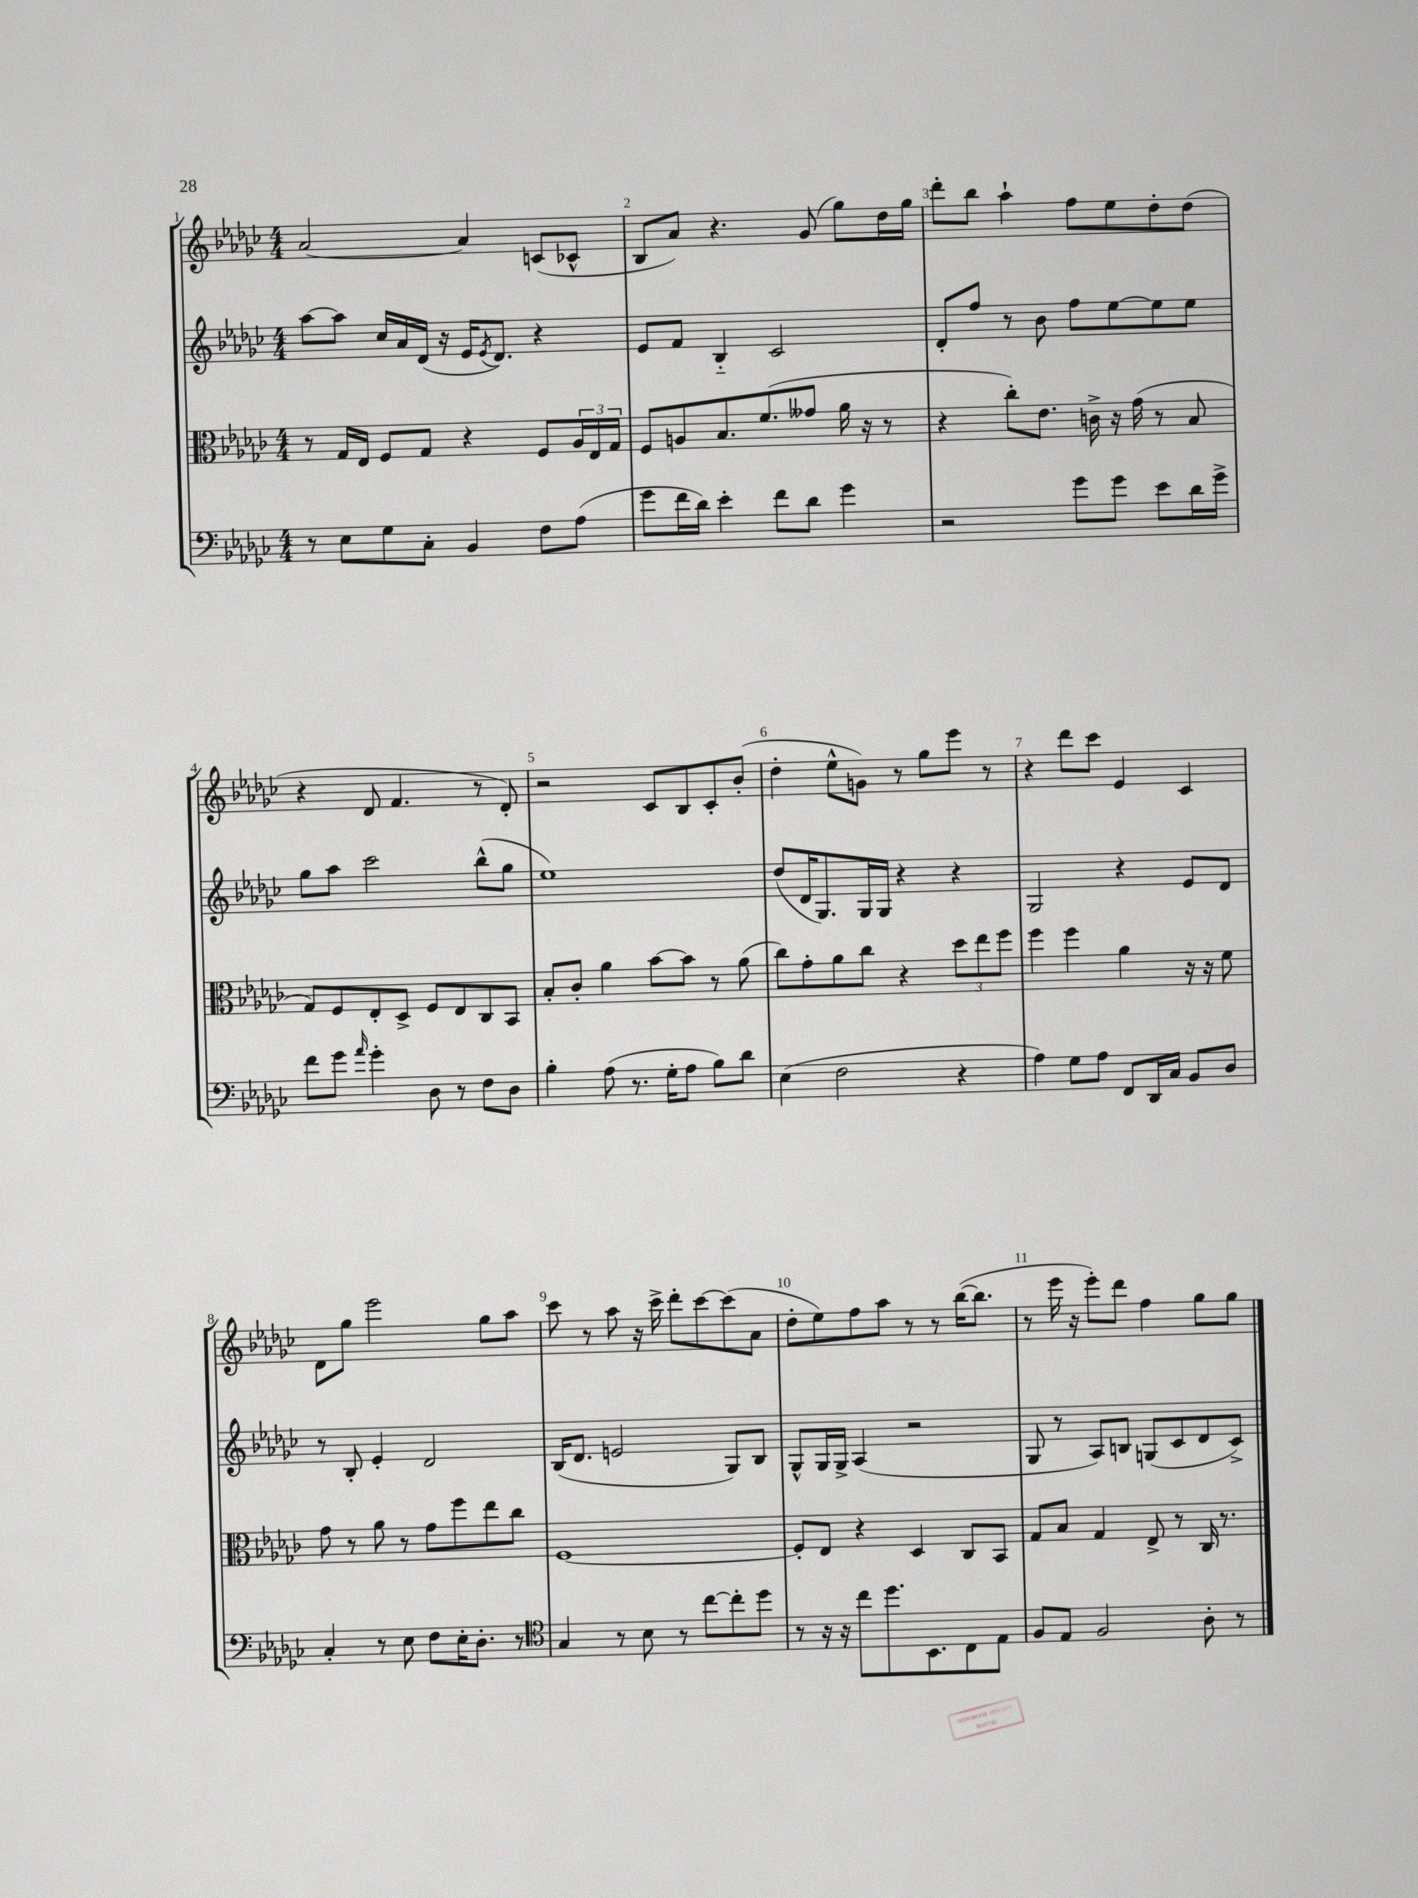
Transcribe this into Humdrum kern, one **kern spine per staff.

**kern	**kern	**kern	**kern
*staff4	*staff3	*staff2	*staff1
*clefF4	*clefC3	*clefG2	*clefG2
*k[b-e-a-d-g-c-]	*k[b-e-a-d-g-c-]	*k[b-e-a-d-g-c-]	*k[b-e-a-d-g-c-]
*M4/4	*M4/4	*M4/4	*M4/4
8r	8r	[8aa-\L	[2a-/
8E-\L	16G-/LL	8aa-\]J	.
.	16E-/JJ	.	.
8G-\	8F/L	16cc-/LL	.
.	.	16a-/	.
8C-'\J	8G-/J	(16d-/JJ	.
.	.	16r	.
4BB-/	4r	16e-/LK	4a-/]
.	.	8qe-/	.
.	.	8.d-/J)	.
8F\L	8F/L	4r	(8c/L
(8A-\J	24A-/L	.	8c-^^/J
.	24E-/	.	.
.	24G-/JJ	.	.
=	=	=	=
8g-\L	8F/L	8e-/L	8B-/L
16f\L	8A/	8f/J	8a-/J)
16d-\JJ)	.	.	.
4e-'\	8.B-/	4B-'~/	4.r
.	(8.f/	.	.
8f\L	.	2c-/	.
8d-\J	8g--/J	.	(8g-/
4g-\	16a-\	.	8gg-\L)
.	16r	.	.
.	8r	.	16dd-\L
.	.	.	16gg-\JJ
=	=	=	=
2r	4r	8d-'/L	8ddd-'\L
.	.	8ff/J	8bb-\J
.	8cc-'\L)	8r	4aa-`\
.	8.e-\J	8b-\	.
8g-\L	.	8ff\L	8ff\L
.	16c^\	.	.
8g-\J	16r	[8ee-\	8ee-\
.	(16g-\	.	.
8e-\L	8r	8ee-\]	8dd-'\
16d-\L	8B-/	8ee-\J	(8dd-\J
16g-^\JJ	.	.	.
=	=	=	=
8f\L	8G-/L)	8gg-\L	4r
8g-\J	8F/	8aa-\J	.
16qqa-/	.	.	.
4g-'\	8E-'/	2ccc-\	8d-/
.	8D-^/J	.	4.f/
8D-\	8F/L	.	.
8r	8E-/	.	.
8F\L	8C-/	(8bb-^^\L	8r
8D-\J	8BB-/J	8gg-\J	8d-'/)
=	=	=	=
4B-'\	8B-'/L	1ee-)	2r
.	8c-'/J	.	.
(8A-\	4a-\	.	.
8.r	.	.	.
.	[8b-\L	.	8c-/L
16G-'\LK	.	.	.
8A-\J	8b-\]J	.	8B-/
8B-\L)	8r	.	8c-'/
8d-\J	(8a-\	.	(8b-'/J
=	=	=	=
(4E-\	8cc-\L)	(8dd-/L	4dd-'\
.	8g-'\	16d-/K	.
.	.	8.G-/)	.
2F\	8a-\	.	8ee-^^\L
.	8cc-\J	16G-/L	8g\J)
.	.	16G-/JJ	.
.	4r	4r	8r
.	.	.	8gg-\L
4r	12dd-\L	4r	8eee-\J
.	12ee-\	.	.
.	.	.	8r
.	12ff\J	.	.
=	=	=	=
4A-\)	4ff\	2G-/	4r
8G-\L	4ff\	.	8ddd-\L
8A-\J	.	.	8ccc-\J
8FF/L	4a-\	4r	4e-/
16DD-/L	.	.	.
16C-/JJ	.	.	.
8BB-/L	16r	8e-/L	4c-/
.	16r	.	.
8D-/J	8f\	8d-/J	.
=	=	=	=
4C-'/	8g-\	8r	8d-\L
.	8r	8B-'/	8gg-\J
8r	8a-\	4e-'/	2eee-\
8E-\	8r	.	.
8F\L	8g-\L	2d-/	.
16E-'\K	8ff\	.	.
8.D-'\J	.	.	.
.	8ee-\	.	8gg-\L
8r	8cc-\J	.	8aa-\J
=	=	=	=
*clefC4	*	*	*
4G-/	[1F	(16B-/LK	8ccc-\
.	.	8.d-/J	.
.	.	.	8r
8r	.	2e/	8aa-\
8B-\	.	.	16r
.	.	.	16ccc-^\
8r	.	.	8ddd-'\L
[8cc-\L	.	.	[8ccc-\
8cc-'\]	.	8G-/L)	(8ccc-\]
8dd-\J	.	8B-/J	8a-\J
=	=	=	=
8r	8F'/]L	8G-^^/L	8dd-'\L
16r	8E-/J	16G-/L	8ee-\)
16r	.	16G-^/JJ	.
8cc-\L	4r	(4A-/	8ff\
8.dd-\	.	.	8aa-\J
.	4D-/	2r	8r
8.BB-\	.	.	.
.	.	.	8r
8C-\	8C-/L	.	([16bb-\LK
.	.	.	8.bb-\]J
8E-\J	8BB-/J	.	.
=	=	=	=
8F/L	8G-/L	8G-/	8r
8E-/J	8B-/J	8r	16eee-\
.	.	.	16r
2F/	4G-/	8A-/L)	8eee-'\L)
.	.	8B/J	8ddd-\J
.	8E-^/	(8G/L	4ff\
.	8r	8c-/	.
8A-'\	16C-/	8d-/	8gg-\L
.	8.r	.	.
8r	.	8c-^/J)	8gg-\J
==	==	==	==
*-	*-	*-	*-
